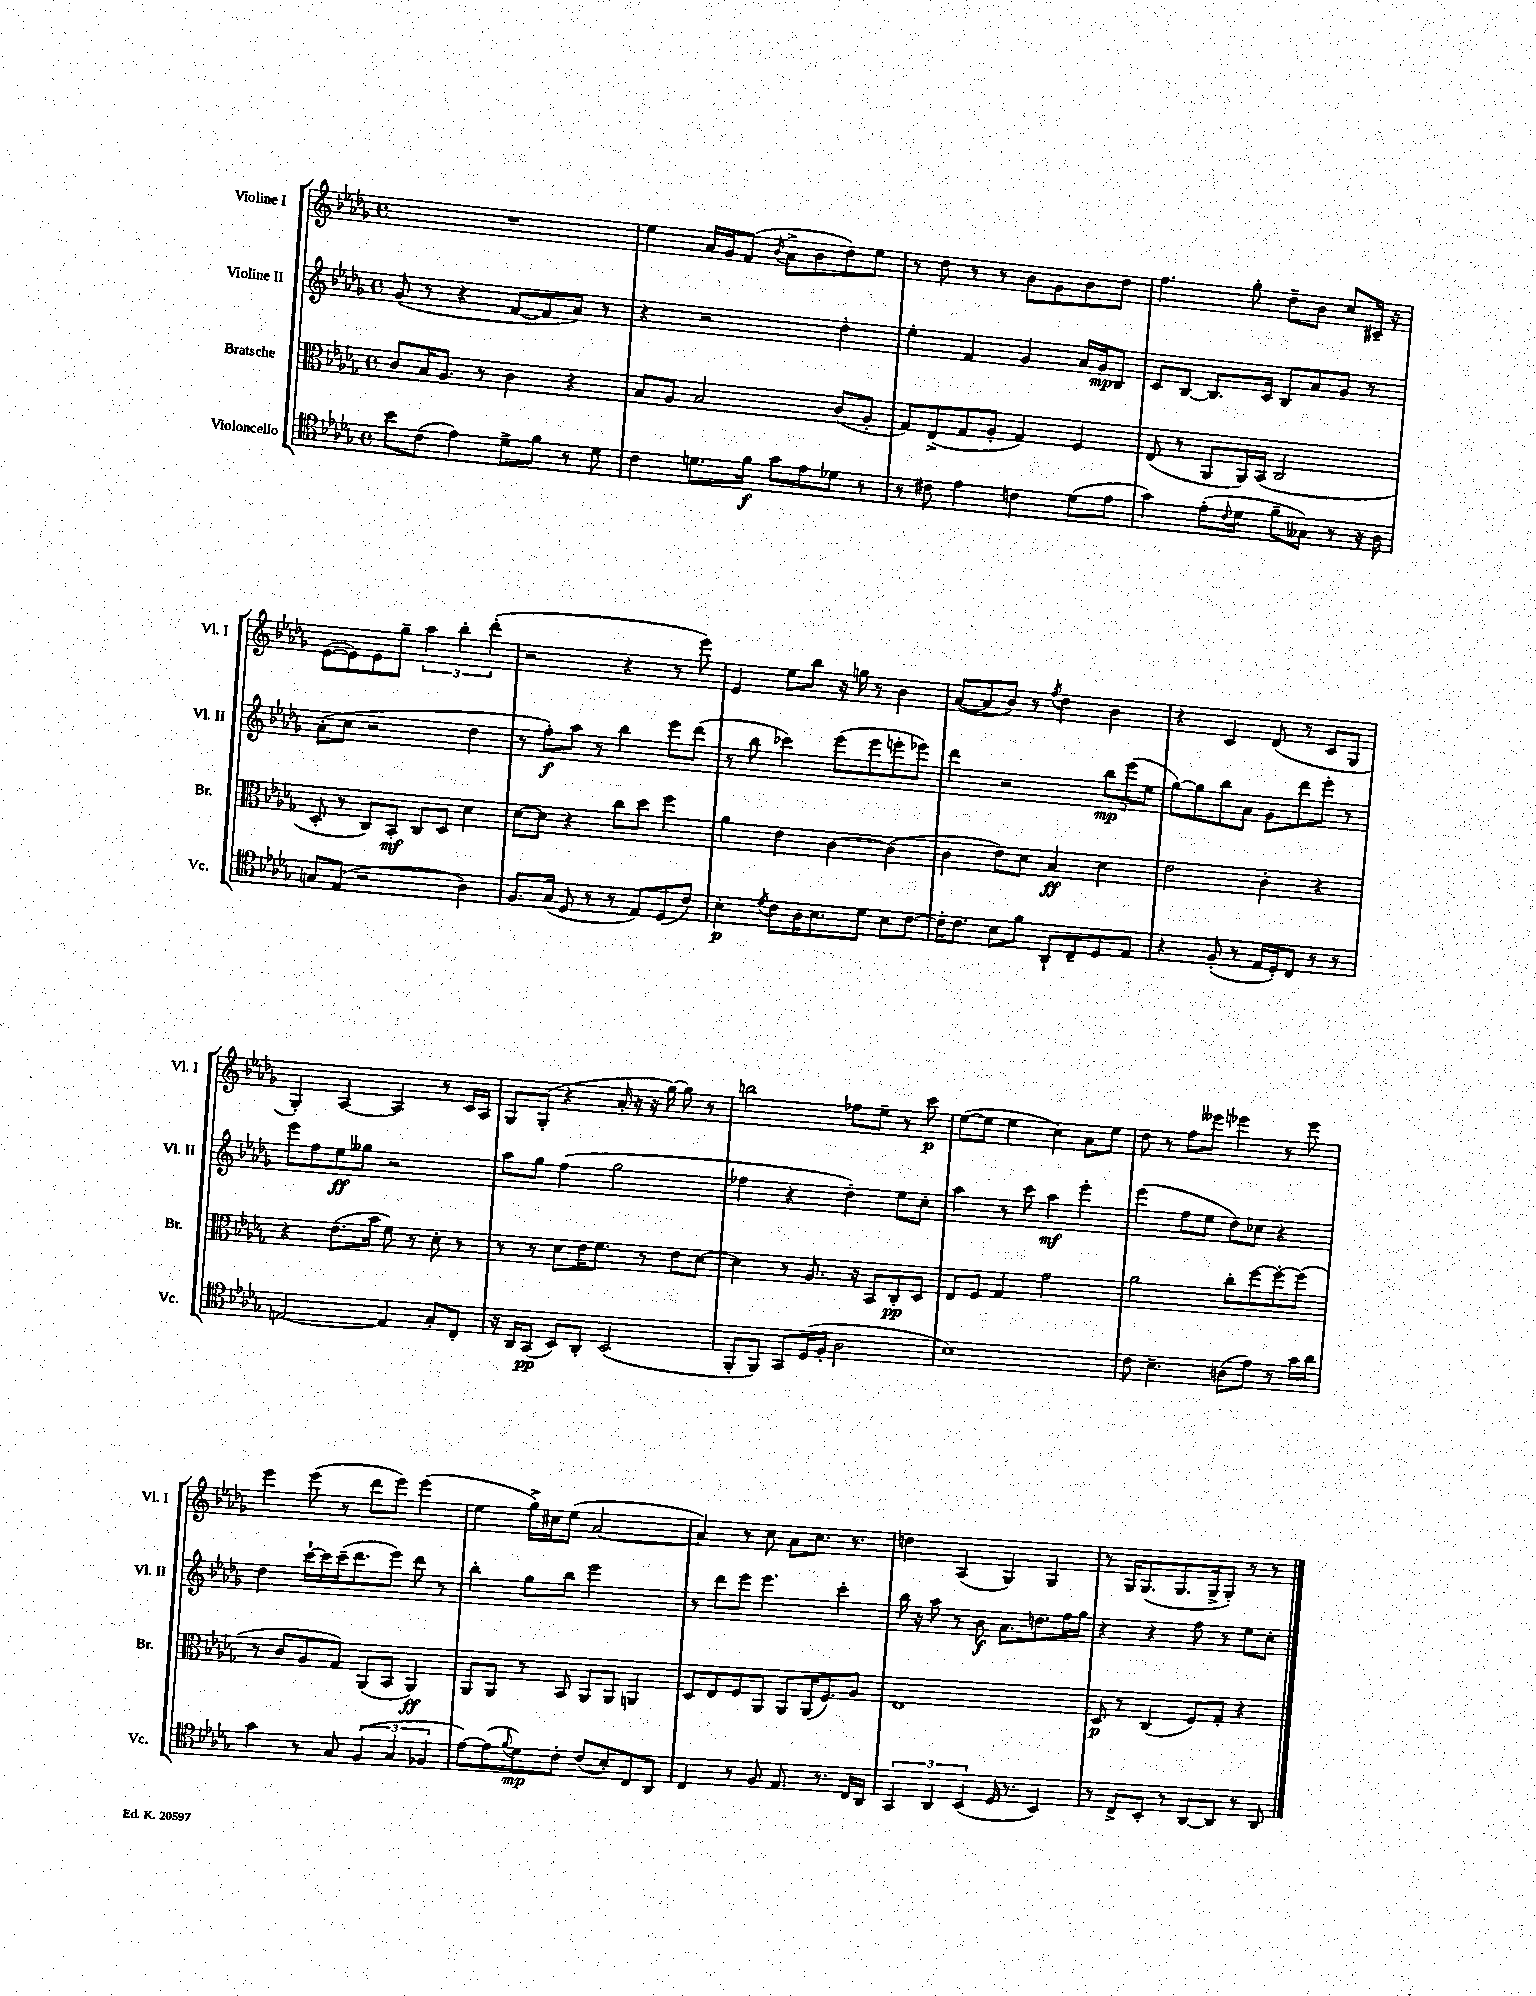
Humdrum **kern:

**kern	**dynam	**kern	**dynam	**kern	**dynam	**kern	**dynam
*part4	*part4	*part3	*part3	*part2	*part2	*part1	*part1
*staff4	*staff4	*staff3	*staff3	*staff2	*staff2	*staff1	*staff1
*I"Violoncello	*	*I"Bratsche	*	*I"Violine II	*	*I"Violine I	*
*I'Vc.	*	*I'Br.	*	*I'Vl. II	*	*I'Vl. I	*
*clefC4	*	*clefC3	*	*clefG2	*	*clefG2	*
*k[b-e-a-d-g-]	*	*k[b-e-a-d-g-]	*	*k[b-e-a-d-g-]	*	*k[b-e-a-d-g-]	*
*M4/4	*	*M4/4	*	*M4/4	*	*M4/4	*
*met(c)	*	*met(c)	*	*met(c)	*	*met(c)	*
=55	=55	=55	=55	=55	=55	=55	=55
8b-\L	.	8c/L	.	(8g-/	.	1r	.
(8c\J	.	16B-/K	.	8r	.	.	.
.	.	8.A-/J	.	.	.	.	.
4e-\)	.	.	.	4r	.	.	.
.	.	8r	.	.	.	.	.
8d-^\L	.	4c\	.	[8f/L	.	.	.
8f\J	.	.	.	8f/]	.	.	.
8r	.	4r	.	8a-/J)	.	.	.
8d-\	.	.	.	8r	.	.	.
=56	=56	=56	=56	=56	=56	=56	=56
4c\	.	8B-/L	.	4r	.	4ee-\	.
.	.	8A-/J	.	.	.	.	.
8.dn\L	.	2B-/	.	2r	.	16a-/LL	.
.	.	.	.	.	.	16g-/J	.
.	.	.	.	.	.	(8f/J	.
16f\Jk	f	.	.	.	.	.	.
.	.	.	.	.	.	8qb-/	.
8g-\L	.	.	.	.	.	8a-^\L	.
8e-\	.	.	.	.	.	8b-\	.
8d-X\J	.	(8c/L	.	4dd-'\	.	8dd-\)	.
8r	.	8A-'/J	.	.	.	8ee-\J	.
=57	=57	=57	=57	=57	=57	=57	=57
8r	.	8G-/L)	.	4ee-'\	.	8r	.
8c#X\	.	(8E-^/	.	.	.	8dd-\	.
4e-\	.	8G-/	.	4f/	.	8r	.
.	.	8A-'/J	.	.	.	8r	.
4cn\	.	4G-/)	.	4g-/	.	8b-\L	.
.	.	.	.	.	.	8g-\	.
(8d-\L	.	4F/	.	16a-/LL	.	8b-\	.
.	.	.	.	16g-/J	mp	.	.
8e-\J	.	.	.	8B-/J	.	8dd-\J	.
=58	=58	=58	=58	=58	=58	=58	=58
4g-\)	.	(8E-/	.	8c/L	.	4.ff\	.
.	.	8r	.	[8B-/J	.	.	.
(8e-'\L	.	8AA-/L	.	8.B-/L]	.	.	.
8qqc/	.	.	.	.	.	.	.
8d-\J	.	16AA-/L)	.	.	.	8gg-'\	.
.	.	(16BB-/JJ	.	16c/Jk	.	.	.
8f~\L	.	2C/	.	8B-/L	.	8dd-~\L	.
8G--X\J)	.	.	.	8a-/	.	8b-\J	.
8r	.	.	.	8g-/J	.	8cc/L	.
16r	.	.	.	8r	.	16c#X~/Jk	.
16A-\	.	.	.	.	.	16r	.
!!LO:LB:g=z
=59	=59	=59	=59	=59	=59	=59	=59
8Gn/L	.	8D-'/	.	(8a-'\L	.	([8e-\L	.
(8E-/J	.	8r	.	8cc\J	.	8e-\])	.
2r	.	8C/L)	.	2r	.	8e-\	.
.	.	8BB-'/J	mf	.	.	8gg-~\J	.
.	.	8C/L	.	.	.	6aa-\	.
.	.	8D-/J	.	.	.	.	.
.	.	.	.	.	.	6bb-'\	.
4A-\)	.	4d-\	.	4dd-\	.	.	.
.	.	.	.	.	.	(6ddd-'\	.
=60	=60	=60	=60	=60	=60	=60	=60
8.F/L	.	[8d-\L	.	8r	.	2r	.
.	.	8d-\J]	.	8ff'\L)	f	.	.
(16G-/Jk	.	.	.	.	.	.	.
8D-/	.	4r	.	8aa-\J	.	.	.
8r	.	.	.	8r	.	.	.
8r	.	8cc\L	.	4bb-\	.	4r	.
8E-/L)	.	8dd-\J	.	.	.	.	.
(8D-/	.	4ff\	.	8eee-\L	.	8r	.
8c/J)	.	.	.	(8ddd-\J	.	8eee-\)	.
=61	=61	=61	=61	=61	=61	=61	=61
4B-'\	p	4a-\	.	8r	.	4e-/	.
.	.	.	.	8bb-\	.	.	.
8qd-/	.	.	.	.	.	.	.
8c\L	.	4e-\	.	4ccc-X\)	.	8ee-\L	.
16A-\K	.	.	.	.	.	8bb-\J	.
8.B-\	.	.	.	.	.	.	.
.	.	[4c\	.	(8eee-\L	.	16r	.
.	.	.	.	.	.	16ggn\	.
8d-\J	.	.	.	8eee-\	.	8r	.
8B-\L	.	(4c\]	.	8eeen'\	.	4b-\	.
[8c\J	.	.	.	8eee-X\J)	.	.	.
=62	=62	=62	=62	=62	=62	=62	=62
16c'\KL]	.	4c\	.	4ddd-\	.	([8a-/L	.
8.c\J	.	.	.	.	.	.	.
.	.	.	.	.	.	8a-/]	.
8B-\L	.	8e-\L)	.	2r	.	8b-/J)	.
8f\J	.	8d-\J	.	.	.	8r	.
.	.	.	.	.	.	8qff/	.
8AA-`/L	.	4B-/	ff	.	.	4dd-\	.
8C~/	.	.	.	.	.	.	.
8D-/	.	4d-\	.	12bb-\L	mp	4b-\	.
.	.	.	.	(12eee-\	.	.	.
8E-/J	.	.	.	.	.	.	.
.	.	.	.	12ee-\J	.	.	.
=63	=63	=63	=63	=63	=63	=63	=63
4r	.	2e-\	.	[8gg-\L)	.	4r	.
.	.	.	.	8gg-\]	.	.	.
(8F'/	.	.	.	8bb-\	.	4c/	.
8r	.	.	.	8a-\J	.	.	.
16E-/LL	.	4c'\	.	8g-\L	.	(8d-/	.
16D-'/J)	.	.	.	.	.	.	.
8C/J	.	.	.	8ddd-\	.	8r	.
8r	.	4r	.	8eee-'\J	.	8c/L	.
8r	.	.	.	8r	.	8G-/J	.
!!LO:LB:g=z
=64	=64	=64	=64	=64	=64	=64	=64
[2En/	.	4r	.	8eee-\L	.	4G-'/)	.
.	.	.	.	8ff\	.	.	.
.	.	(8.e-\L	.	8ee-\	ff	[4A-/	.
.	.	.	.	8gg--X\J	.	.	.
.	.	16b-\Jk	.	.	.	.	.
4E/]	.	8f\)	.	2r	.	4A-/]	.
.	.	8r	.	.	.	.	.
8G-'/L	.	8d-'\	.	.	.	8r	.
8C'/J	.	8r	.	.	.	16c/LL	.
.	.	.	.	.	.	16A-/JJ	.
=65	=65	=65	=65	=65	=65	=65	=65
16r	.	8r	.	8aa-\L	.	8G-/L	.
16AA-/KL	.	.	.	.	.	.	.
(8GG-/J	pp	8r	.	8gg-\J	.	(8G-'/J	.
8BB-/L)	.	8d-\L	.	(4ff\	.	4r	.
8AA-'/J	.	16e-\K	.	.	.	.	.
.	.	8.f\J	.	.	.	.	.
(2BB-/	.	.	.	2gg-\	.	16a-'/	.
.	.	.	.	.	.	16r	.
.	.	8r	.	.	.	16r	.
.	.	.	.	.	.	[16gg-\)	.
.	.	8e-\L	.	.	.	8gg-\]	.
.	.	[8d-\J	.	.	.	8r	.
=66	=66	=66	=66	=66	=66	=66	=66
8FF'/L	.	4d-\]	.	4ff-X\	.	2bbn\	.
8FF/J)	.	.	.	.	.	.	.
8GG-/L	.	8r	.	4r	.	.	.
(16D-/L	.	8.A-/	.	.	.	.	.
16F'/JJ	.	.	.	.	.	.	.
2A-\	.	.	.	4dd-'\)	.	8ff-X\L	.
.	.	16r	.	.	.	.	.
.	.	8BB-/L	.	.	.	8ee-~\J	.
.	.	8C'/	pp	8ee-\L	.	8r	.
.	.	8D-/J	.	8cc'\J	.	8ccc\	p
=67	=67	=67	=67	=67	=67	=67	=67
1B-)	.	8E-/L	.	4aa-\	.	([8ee-\L	.
.	.	8F/J	.	.	.	8ee-\J]	.
.	.	4G-/	.	8r	.	4ee-\	.
.	.	.	.	8ccc\	.	.	.
.	.	2g-\	.	4aa-\	mf	4cc\)	.
.	.	.	.	4eee-'\	.	8a-\L	.
.	.	.	.	.	.	8ee-\J	.
=68	=68	=68	=68	=68	=68	=68	=68
8c\	.	2a-\	.	(4eee-\	.	8dd-\	.
4.B-~\	.	.	.	.	.	8r	.
.	.	.	.	8ff\L	.	8ff\L	.
.	.	.	.	8ee-\J	.	8eee--X\J	.
(8An\L	.	8cc'\L	.	8dd-\L)	.	4eee-X\	.
8e-\J)	.	[8ff\	.	8cc-X\J	.	.	.
8r	.	8ff'\_	.	4r	.	8r	.
16g-\LL	.	(8ff\J]	.	.	.	8eee-\	.
16a-\JJ	.	.	.	.	.	.	.
!!LO:LB:g=z
=69	=69	=69	=69	=69	=69	=69	=69
4g-\	.	8r	.	4dd-\	.	4eee-\	.
.	.	8c/L	.	.	.	.	.
8r	.	8A-/	.	[16ccc`\LL	.	(8eee-\	.
.	.	.	.	16ccc\]	.	.	.
8G-/	.	8G-/J)	.	(16ccc~\J	.	8r	.
.	.	.	.	8.ddd-\	.	.	.
(6F/	.	(8AA-/L	.	.	.	8ddd-\L	.
.	.	8BB-/J	.	8eee-\J)	.	8eee-\J)	.
6G-/	.	.	.	.	.	.	.
.	.	4AA-/)	ff	8ddd-\	.	(4eee-\	.
6F-X/	.	.	.	.	.	.	.
.	.	.	.	8r	.	.	.
=70	=70	=70	=70	=70	=70	=70	=70
[8e-\L)	.	8AA-/L	.	4bb-'\	.	4ee-\	.
(8e-\]	.	8AA-/J	.	.	.	.	.
8qqf/	.	.	.	.	.	.	.
8d-\)	mp	8r	.	8gg-\L	.	16gg-^\LL)	.
.	.	.	.	.	.	16cc#X\J	.
8c'\J	.	8BB-/	.	8bb-\J	.	(8ee-\J	.
(8c/L	.	8AA-/L	.	2eee-\	.	[2a-/	.
8B-'/)	.	8AA-/J	.	.	.	.	.
8C/	.	4AAn/	.	.	.	.	.
8AA-/J	.	.	.	.	.	.	.
=71	=71	=71	=71	=71	=71	=71	=71
4C/	.	8D-/L	.	8r	.	4a-/])	.
.	.	8E-/	.	8ddd-\L	.	.	.
8r	.	8F/	.	8eee-\J	.	8r	.
8F/	.	8AA-/J	.	4.eee-\	.	8cc\	.
8.E-/	.	8AA-/L	.	.	.	8a-\L	.
.	.	(16AA-/K	.	.	.	8.cc\J	.
8.r	.	8.F/)	.	.	.	.	.
.	.	.	.	4ccc'\	.	.	.
.	.	.	.	.	.	8.r	.
16C/LL	.	8A-/J	.	.	.	.	.
16AA-/JJ	.	.	.	.	.	.	.
=72	=72	=72	=72	=72	=72	=72	=72
6GG-/	.	1E-	.	16bb-\	.	4ddn\	.
.	.	.	.	16r	.	.	.
.	.	.	.	8aa-\	.	.	.
6AA-/	.	.	.	.	.	.	.
.	.	.	.	8r	.	(4A-/	.
(6BB-/	.	.	.	.	.	.	.
.	.	.	.	8b-\	f	.	.
16D-/	.	.	.	8.a-\L	.	4G-/)	.
8.r	.	.	.	.	.	.	.
.	.	.	.	8.ddn\	.	.	.
4BB-/)	.	.	.	.	.	4G-/	.
.	.	.	.	16ff\L	.	.	.
.	.	.	.	16gg-\JJ	.	.	.
=73	=73	=73	=73	=73	=73	=73	=73
8r	.	8D-/	p	4r	.	8r	.
8C^/L	.	8r	.	.	.	16G-/KL	.
.	.	.	.	.	.	(8.G-/	.
8BB-'/J	.	(4C/	.	4r	.	.	.
8r	.	.	.	.	.	8.G-/	.
[8AA-/L	.	8F/L)	.	8ff\	.	.	.
.	.	.	.	.	.	16G-^/k	.
8AA-/J]	.	8G-'/J	.	8r	.	8G-'/J)	.
8r	.	4r	.	8ee-\L	.	8r	.
8AA-/	.	.	.	8cc'\J	.	8r	.
==	==	==	==	==	==	==	==
*-	*-	*-	*-	*-	*-	*-	*-
